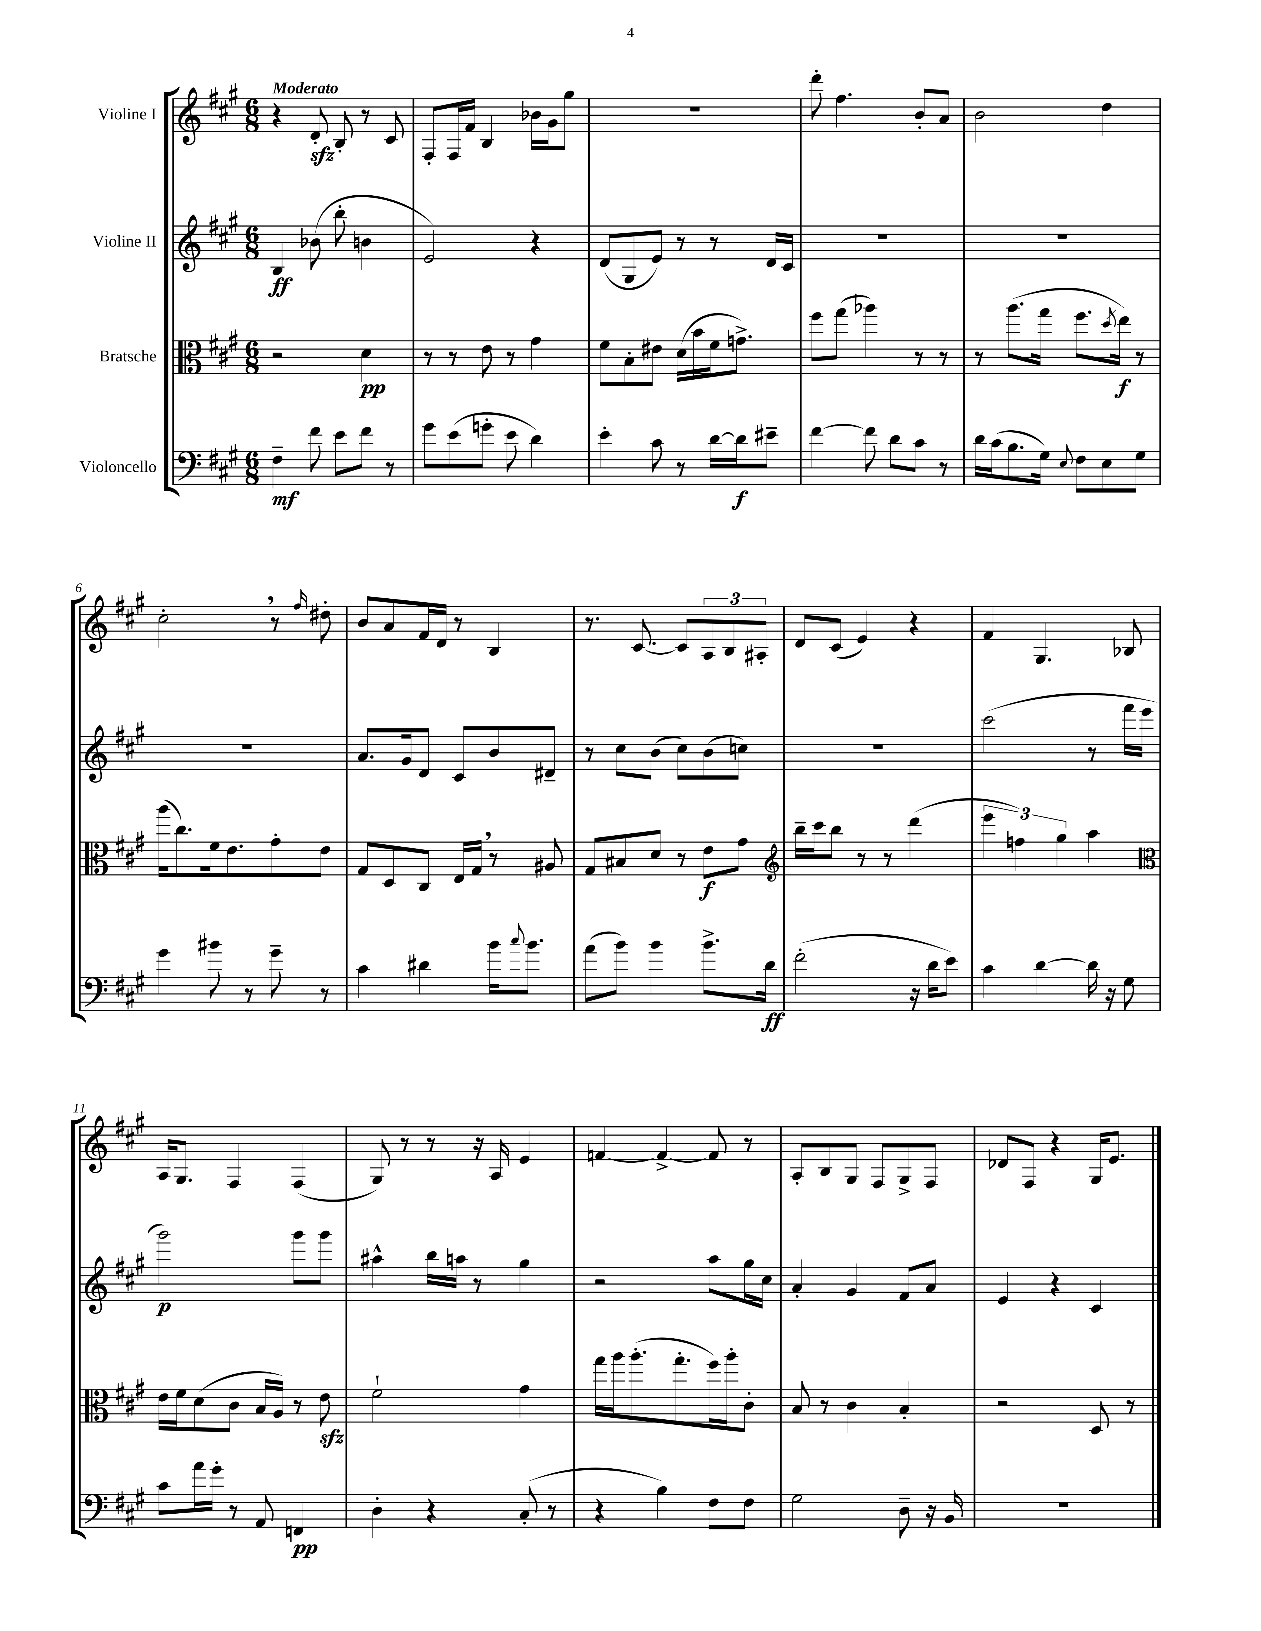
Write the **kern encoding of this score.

**kern	**kern	**kern	**kern
*staff4	*staff3	*staff2	*staff1
*clefF4	*clefC3	*clefG2	*clefG2
*k[f#c#g#]	*k[f#c#g#]	*k[f#c#g#]	*k[f#c#g#]
*M6/8	*M6/8	*M6/8	*M6/8
4F#~	2r	4B	4r
8f#	.	(8b-	8d'
8e	.	8bb'	8B'
8f#	4d	4b	8r
8r	.	.	8c#
=	=	=	=
8g#	8r	2e)	8F#'
(8e	8r	.	16F#
.	.	.	16f#
8g'	8e	.	4B
8e	8r	.	.
4d)	4g#	4r	16b-
.	.	.	16g#
.	.	.	8gg#
=	=	=	=
4e'	8f#	(8d	2.r
.	8B'	8G#	.
8c#	8e#	8e)	.
8r	(16d	8r	.
.	16b	.	.
[16d	16f#	8r	.
16d]	8.g^)	.	.
8e#~	.	16d	.
.	.	16c#	.
=	=	=	=
[4f#	8ff#	2.r	8ddd'
.	(8gg#	.	4.ff#
8f#]	4aa-)	.	.
8d	.	.	.
8c#	8r	.	8b'
8r	8r	.	8a
=	=	=	=
16d	8r	2.r	2b
(16c#	.	.	.
8.B	(8.aa	.	.
16G#)	16gg#	.	.
8qqE	.	.	.
8F#	8.ff#	.	.
8E	.	.	4dd
.	8qdd	.	.
.	16ee)	.	.
8G#	8r	.	.
=	=	=	=
4g#	(16aa	2.r	2cc#'
.	8.cc#)	.	.
8b#	16f#	.	.
.	8.e	.	.
8r	.	.	.
8g#~	8g#'	.	8r
.	.	.	16qqff#
8r	8e	.	8dd#'
=	=	=	=
4c#	8G#	8.a	8b
.	8D	.	8a
.	.	16g#	.
4d#	8C#	8d	16f#
.	.	.	16d
.	16E	8c#	8r
.	16G#	.	.
16b	8r	8b	4B
8qqcc#	.	.	.
8.b	.	.	.
.	8A#	8d#~	.
=	=	=	=
(8a	8G#	8r	8.r
8b)	8B#	8cc#	.
.	.	.	[8.c#
4b	8d	(8b	.
.	8r	8cc#)	8c#]
8.b^	8e	(8b	12A
.	.	.	12B
.	8g#	8cc)	.
.	.	.	12A#'
16d	.	.	.
=	=	=	=
*	*clefG2	*	*
(2f#'	16bb~	2.r	8d
.	16ccc#	.	.
.	8bb	.	(8c#
.	8r	.	4e)
.	8r	.	.
16r	(4ddd	.	4r
16d	.	.	.
8e)	.	.	.
=	=	=	=
4c#	6eee	(2ccc#	4f#
.	6ff)	.	.
[4d	.	.	4.G#
.	6gg#	.	.
16d]	4aa	8r	.
16r	.	.	.
8G#	.	16fff#	8B-
.	.	16eee	.
=	=	=	=
*	*clefC3	*	*
8c#	16e	2ggg#)	16A
.	16f#	.	8.G#
16a	(8d	.	.
16g#'	.	.	.
8r	8c#	.	4F#
8AA	16B	.	.
.	16A)	.	.
4FF	8r	8ggg#	(4F#
.	8e	8ggg#	.
=	=	=	=
4D'	2f#`	4aa#^^	8G#)
.	.	.	8r
4r	.	16bb	8r
.	.	16aa	.
.	.	8r	16r
.	.	.	16A
(8C#'	4g#	4gg#	4e
8r	.	.	.
=	=	=	=
4r	16gg#	2r	[4f
.	16aa	.	.
.	(8.aa'	.	.
4B)	.	.	4f^_
.	8.gg#'	.	.
8F#	16ff#)	8aa	8f]
.	16aa'	.	.
8F#	8c#'	16gg#	8r
.	.	16cc#	.
=	=	=	=
2G#	8B	4a'	8A'
.	8r	.	8B
.	4c#	4g#	8G#
.	.	.	8F#
8D~	4B'	8f#	8G#^
16r	.	8a	8F#
16BB	.	.	.
=	=	=	=
2.r	2r	4e	8d-
.	.	.	8F#
.	.	4r	4r
.	8D	4c#	16G#
.	.	.	8.e
.	8r	.	.
==	==	==	==
*-	*-	*-	*-
